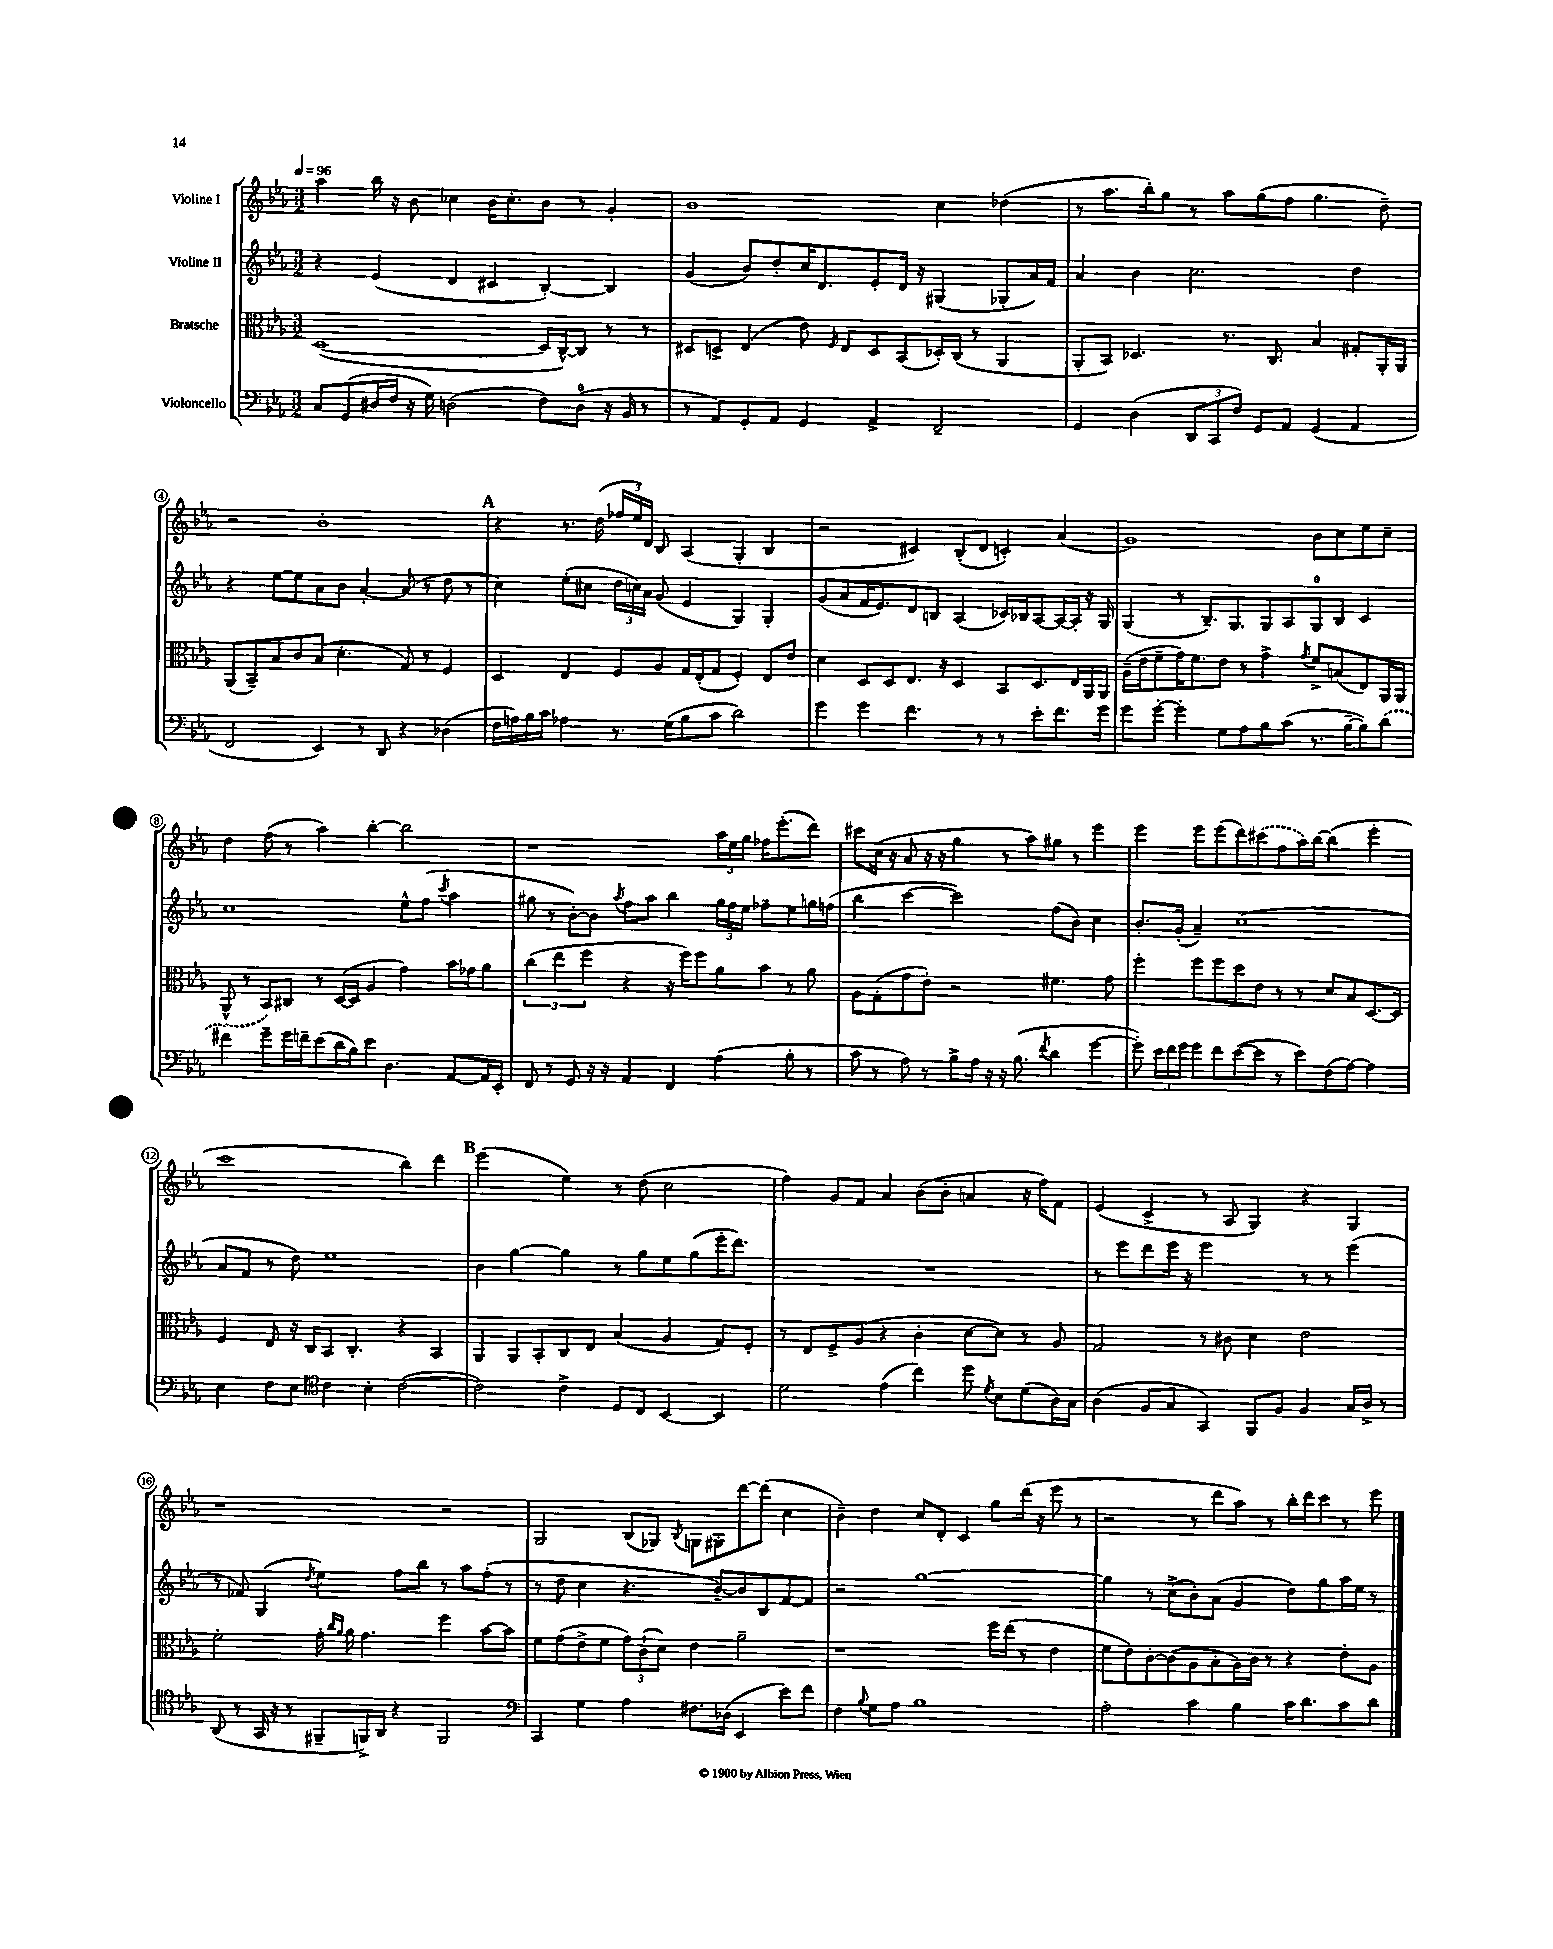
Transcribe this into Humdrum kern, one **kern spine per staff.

**kern	**kern	**kern	**kern
*part4	*part3	*part2	*part1
*staff4	*staff3	*staff2	*staff1
*I"Violoncello	*I"Bratsche	*I"Violine II	*I"Violine I
*clefF4	*clefC3	*clefG2	*clefG2
*k[b-e-a-]	*k[b-e-a-]	*k[b-e-a-]	*k[b-e-a-]
*M3/2	*M3/2	*M3/2	*M3/2
*MM96	*MM96	*MM96	*MM96
=1	=1	=1	=1
8C/L	([1D	4r	4aa-\
(8GG/	.	.	.
16D#X/L	.	(4e-/	16bb-\
16F/JJ	.	.	16r
16r	.	.	8b-\
16G\)	.	.	.
(2Dn\	.	4d/	4cc-X\
.	.	4c#X/	16b-\KL
.	.	.	8.cc-'\
8F\L)	16D/LL]	[4B-'/)	8b-\J
.	[16C^^/J)	.	.
(8D\J	8C/J]	.	8r
16r	8r	4B-/]	4g'/
16BB-/	.	.	.
8r	8r	.	.
=2	=2	=2	=2
8r	8D#X/L	(4g/	1b-
8AA-/L)	8Dn^/J	.	.
8GG'/	(4E-/	8b-/L)	.
8AA-/J	.	8dd'/	.
4GG/	8e-\)	16cc/K	.
.	.	8.d/	.
.	16qqF/	.	.
.	8E-/L	.	.
4AA-^/	8D/	8e-'/	.
.	(8BB-/	16d/Jk	.
.	.	16r	.
2FF~/	16D-X'/L)	(4G#X/	4cc\
.	(16C/JJ	.	.
.	8r	.	.
.	4AA-/	8G-X'/L	(4dd-X\
.	.	16a-/L)	.
.	.	16f/JJ	.
=3	=3	=3	=3
4GG/	8AA-'/L	4a-/	8r
.	8BB-/J)	.	8.aa-\L
(4D\	4.D-X/	4b-\	.
.	.	.	16bb-'\k)
.	.	.	8gg\J
12DD/L	.	2.cc\	8r
12CC/	.	.	.
.	8.r	.	8aa-\L
12F/J)	.	.	.
8GG/L	.	.	(8gg\
.	8.C/	.	.
8AA-/J	.	.	8ff\J
(4GG/	4B-/	.	4.gg\
4AA-/	8G#X'/L	4dd\	.
.	16AA-'/L	.	8dd~\)
.	16AA-/JJ	.	.
!!LO:LB:g=z
=4	=4	=4	=4
2FF/	(8AA-/L	4r	2r
.	8BB-~/)	.	.
.	8B-/	[8ee-\L	.
.	8c/	8ee-\]	.
4EE-/)	(8B-/J	8a-\	1b-'
.	4.d'\	8b-\J	.
8r	.	[4a-'/	.
8DD/	.	.	.
4r	8G/)	(8a-/]	.
.	8r	8r	.
(4D-X\	4F/	8dd\	.
.	.	8r	.
!!LO:REH:place=s1:t=A
=5	=5	=5	=5
16F\LL	4D/	4cc\)	4r
16An\)	.	.	.
16B-\	.	.	.
16c\JJ	.	.	.
4A-X\	4E-/	(8ee-'\L	8.r
.	.	8cc#X\J	.
.	.	.	(16dd\
8.r	8F/L	24dd\LL	24ff-X/LL
.	.	24ccn\)	24ee-/)
.	.	24a-\JJ	24d/JJ
.	8A-/	(8g/	8B-/
(16G\KL	.	.	.
8B-\	16G/L	4e-/	(4A-/
.	(16E-'/J	.	.
8c\J	8G/J	.	.
2d\)	4F'/)	4G/)	4G'/
.	8E-/L	4G'/	4B-/
.	8e-/J	.	.
=6	=6	=6	=6
4g\	4d\	(8g/L	2r
.	.	8a-/	.
4g\	8D/L	16f/K	.
.	.	8.e-/)	.
.	8D/	.	.
4.f\	8.E-/J	8d/	4c#X/)
.	.	8Bn/J	.
.	16r	.	.
.	4D/	(4A-/	(8B-'/L
8r	.	.	8d/J
8r	8BB-/L	16c-X/LL)	4cn'/)
.	.	16B-X/J	.
8e-'\L	8.D/	[8A-/	.
8.f\	.	16A-/L_	(4a-/
.	16E-/L	16A-'/JJ]	.
.	16AA-/	16r	.
16g\Jk	16AA-/JJ	16G/	.
=7	=7	=7	=7
8g\L	(16A-~\LL	(4G/	1g)
.	16e-\J	.	.
[8g'\J	8f~\	.	.
4g'\]	16g\K)	8r	.
.	8.f\	.	.
.	.	8.B-~/L)	.
8G\L	8e-\J	.	.
.	.	8.G/	.
8A-\	8r	.	.
8B-\	4g^\	8G/	.
(8c\J	.	8A-/	.
.	8qg/	.	.
8.r	8f^/L	8G/	8b-\L
.	(8Bn/	8B-/J	8cc\
[16B-~\KL	.	.	.
8B-\])	8E-/)	4c/	8ee-\
(8d\J	16AA-/L	.	8cc~\J
.	16AA-/JJ	.	.
!!LO:LB:g=z
=8	=8	=8	=8
4f#X\)	(8AA-^^/	1cc	4dd\
.	8r	.	.
8g~\L	8BB-/L)	.	(8ff\
16g\L	8C#X/J	.	8r
16fn~\J	.	.	.
(8e-\	8r	.	4aa-\)
16d\L	([16D/LL	.	.
16B-\J)	16D/JJ]	.	.
8e-\J	4A-/	.	[4bb-'\
4.D\	.	.	.
.	4g\)	8ee-^^\L	2bb-\]
.	.	(8ff\J	.
.	.	8qccc/	.
[8AA-/L	16b-\LL	4aa-\	.
.	16g-X\J	.	.
16AA-/L]	8a-\J	.	.
16EE-'/JJ	.	.	.
=9	=9	=9	=9
8FF/	(6cc\	8gg#X\	1r
8r	.	8r	.
.	6ee-\	.	.
8GG/	.	[8b-'\L)	.
.	6ff\	.	.
16r	.	8b-\J]	.
16r	.	.	.
.	.	8qaa-/	.
4AA-/	4r	8ff\L	.
.	.	8aa-\J	.
4FF/	16r	4bb-\	.
.	16ff\KL)	.	.
.	8ff\	.	.
(4A-\	8a-\	24gg#\LL	24aa-\LL
.	.	24ff\	24ee-\
.	.	24ee-\JJ	24gg\JJ
.	8b-\J	8ff-X~\L	16ff-X\KL
.	.	.	(8.eee-'\
8B-'\	8r	8ee-\	.
8r	8a-\	16ggn\L	8ddd\J)
.	.	(16ffn\JJ	.
=10	=10	=10	=10
8c\	8A-\L	4bb-\	8ccc#X\L
8r	(8G'\	.	(16cc\Jk
.	.	.	16r
8A-\)	8g\	[4ccc\	8a-/
8r	8e-'\J)	.	16r
.	.	.	16r
8B-^\L	2r	2ccc\])	4gg\
16A-\Jk	.	.	.
16r	.	.	.
16r	.	.	8r
(8.B-\	.	.	.
.	.	.	8aa-\L)
8qf/	.	.	.
4d\	4.f#X\	(8ff\L	8gg#X\J
.	.	8b-\J)	8r
[4g\	.	4cc\	4eee-\
.	8g\	.	.
=11	=11	=11	=11
8g'\])	4ff'\	8.b-'/L	4eee-\
24e-\LL	.	.	.
24f\	.	.	.
.	.	(16g'/Jk	.
24g\JJ	.	.	.
8g\L	8ff\L	4a-~/)	8eee-\L
8f\	8ff\	.	(8eee-\
([8e-\	8dd\	(1cc	8ddd\)
8e-\J]	8e-\J	.	(8ccc#X\
8r	8r	.	8ff\
8e-\L)	8r	.	16aa-\L)
.	.	.	[16bb-\JJ
(8F\	8d/L	.	(4bb-\]
[8A-\J)	8B-/	.	.
4A-\]	[8.D/	.	4eee-'\
.	16D/Jk]	.	.
!!LO:LB:g=z
=12	=12	=12	=12
4E-\	4F/	8a-/L	1ccc
.	.	8f/J	.
8F\L	8E-/	8r	.
8E-\J	16r	8dd\)	.
.	16C/KL	.	.
*clefC4	*	*	*
4c\	8BB-/J	1ee-	.
.	4.C'/	.	.
4B-'\	.	.	.
([2c\	4r	.	4bb-\)
.	4BB-/	.	4ddd\
!!LO:REH:place=s1:t=B
=13	=13	=13	=13
2c\])	4AA-/	4b-\	(2eee-\
.	8AA-/L	[4gg\	.
.	8BB-'/	.	.
4c^\	8C/	4gg\]	4ee-\)
.	8E-/J	.	.
8D/L	(4B-/	8r	8r
8C/J	.	8gg\L	(8dd\
[4BB-/	4A-/	8ee-\	2cc\
.	.	(8gg\	.
4BB-/]	8G/L)	16eee-'\K	.
.	.	8.ddd\J)	.
.	8F'/J	.	.
=14	=14	=14	=14
2d\	8r	1.r	4ff\)
.	8E-/L	.	.
.	8F^/	.	8g/L
.	(8A-/J	.	8f/J
(4e-\	4r	.	4a-/
4cc\)	4c'\	.	(8b-\L
.	.	.	8b-'\J
8dd\	[8d\L	.	4an/
8qd/	.	.	.
8B-\L	8d\J])	.	.
(8d\	8r	.	16r
.	.	.	16ff\KL)
16A-\L)	8A-/	.	8f\J
16G\JJ	.	.	.
=15	=15	=15	=15
(4A-\	2G/	8r	(4e-/
.	.	8eee-\L	.
8F/L	.	8ddd\	4c^/
8G/J	.	16eee-\Jk	.
.	.	16r	.
4GG/)	8r	2eee-\	8r
.	8c#X\	.	8A-/
8FF/L	4d\	.	4G/)
8F/J	.	.	.
4F/	2e-\	8r	4r
.	.	8r	.
16G/LL	.	(4eee-\	4G/
16A-^/JJ	.	.	.
8r	.	.	.
!!LO:LB:g=z
=16	=16	=16	=16
(8AA-/	2f'\	8r	1r
8r	.	8f-X/)	.
16GG/	.	(4G/	.
16r	.	.	.
8r	.	.	.
.	.	8qdd/	.
8FF#X~/L	16g'\	4ee-\)	.
.	16qqcc/LL	.	.
.	16qqa-/JJ	.	.
.	16a-\	.	.
16FFn^/L)	4.g\	.	.
16AA-/JJ	.	.	.
4r	.	8ff\L	.
.	.	8bb-\J	.
2FF/	4ff\	8r	2r
.	.	8aa-\L	.
.	[8b-\L	(8ff'\J	.
.	8b-\J]	8r	.
=17	=17	=17	=17
*clefF4	*	*	*
4CC/	8f\L	8r	2G/
.	(8g\	8dd\	.
4G\	8e-^\	4cc\	.
.	8f\J	.	.
4A-\	12g\L)	4.r	(8B-/L
.	(12c`\	.	.
.	.	.	8G-X/J)
.	12d\J)	.	.
.	.	.	8qB-/
8.F#X\L	4e-\	.	8Gn\L
.	.	[8b-~/L)	8G#X'\
(16D-X\Jk	.	.	.
4EE-/	2a-~\	8b-/]	[8ddd\
.	.	8B-/	(8ddd\J]
8e-\L)	.	[8f/	4cc\
8f\J	.	8f/J]	.
=18	=18	=18	=18
4F\	1r	2r	4b-~\)
8qqB-/	.	.	.
8G\L	.	.	4dd\
8A-\J	.	.	.
1B-	.	[1gg	8cc/L
.	.	.	8d'/J
.	.	.	4c/
.	16ff\LL	.	8gg\L
.	(16ee-\JJ	.	.
.	8r	.	(16ddd\Jk
.	.	.	16r
.	4e-\	.	8eee-\
.	.	.	8r
=19	=19	=19	=19
2A-'\	8f\L	4gg\]	2r
.	8e-\)	.	.
.	[8c'\	8r	.
.	(8c\]	(8cc^\L	.
4c\	8A-\	8b-'\)	8r
.	8B-'\	(8a-\J	8ddd\L
4B-\	16A-\L)	4g/	8aa-\J)
.	16c\JJ	.	.
.	8r	.	8r
16c\KL	4r	8dd\L)	16bb-'\LL
8.d\	.	.	16ddd\J
.	.	8gg\	8ccc\J
8c\	8e-'\L	16aa-\L	8r
.	.	16ee-\JJ	.
8d\J	8A-\J	8r	8eee-\
==	==	==	==
*-	*-	*-	*-
